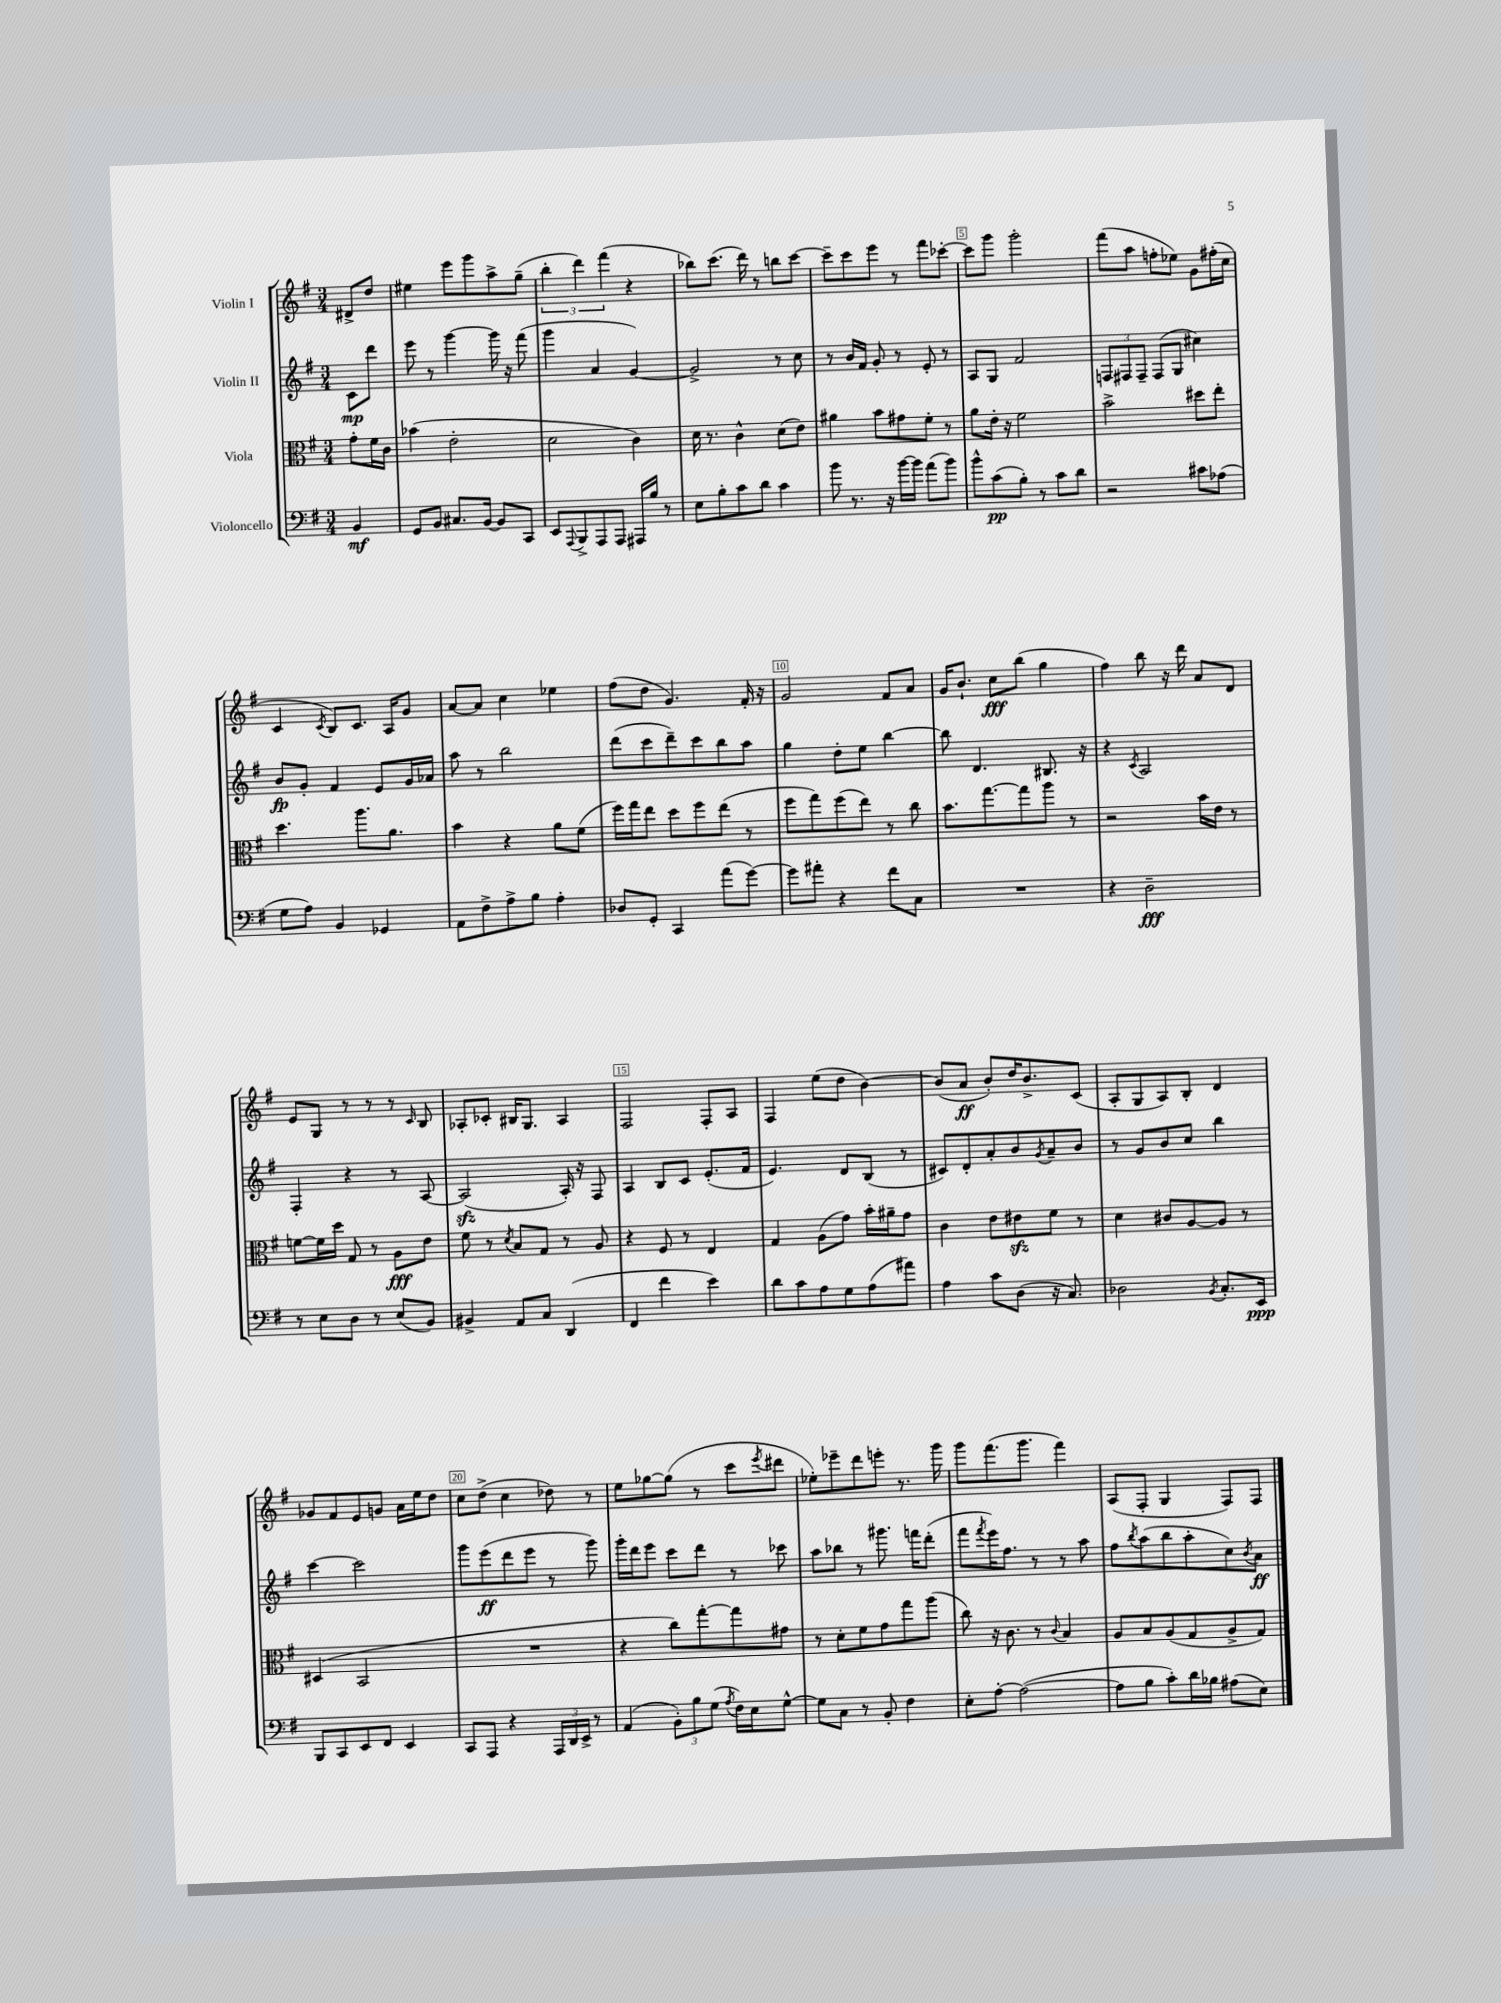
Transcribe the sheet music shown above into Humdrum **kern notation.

**kern	**kern	**kern	**kern
*staff4	*staff3	*staff2	*staff1
*clefF4	*clefC3	*clefG2	*clefG2
*k[f#]	*k[f#]	*k[f#]	*k[f#]
*M3/4	*M3/4	*M3/4	*M3/4
4BB	8g'	8c	8d#^
.	16f#	8ddd	8dd
.	16c	.	.
=	=	=	=
8GG	(4b-	8eee	4ee#
8BB	.	8r	.
8.C#	2e'	[4ggg	8eee
.	.	.	8ggg
[16BB	.	.	.
8BB]	.	16ggg]	8aa^
.	.	16r	.
8CC	.	(8fff#	(8gg~
=	=	=	=
8EE	2d	4ggg	6bb'
8qqAAA	.	.	.
8BBB^	.	.	.
.	.	.	6ddd)
8AAA	.	4a	.
.	.	.	(6fff#
8AAA	.	.	.
16AAA#	4c)	[4g)	4r
16B	.	.	.
8r	.	.	.
=	=	=	=
8E	16d	2g^]	8bb-)
.	8.r	.	.
8B'	.	.	(8.ccc
8c	4c^^	.	.
.	.	.	16ddd)
8d	.	.	8r
4c	(8d	8r	8bb
.	8e)	8cc	[8ccc
=	=	=	=
8b	4a#	8r	8ccc~]
8.r	.	16b	8ccc
.	.	16f#	.
.	8b	8g'	8eee
16r	.	.	.
[16b	8g#	8r	8r
16b]	.	.	.
(8a	8f#'	8e'	8fff#
8b)	8r	8r	[8ccc-'
=	=	=	=
8b^^	8a	8A	8ccc-]
(8c	16e'	8G	8ggg
.	16r	.	.
8B')	2f#	2f#	2ggg'
8r	.	.	.
8c	.	.	.
8d	.	.	.
=	=	=	=
2r	2b^	12F	(8fff#
.	.	12F#	.
.	.	.	8aa
.	.	12F#~	.
.	.	(8F#	8ff'
.	.	8G	8ee-)
8c#	8dd#	4cc#)	8g
(8A-	8ee'	.	(16ff#'
.	.	.	16cc
=	=	=	=
8G	4.dd	8b	4c
8A)	.	8g'	.
.	.	.	8qc
4BB	.	4f#	8B)
.	8.aa	.	8.c
4GG-	.	8e	.
.	8.a	.	16A
.	.	16g	8g
.	.	16a-	.
=	=	=	=
8AA	4b	8aa	[8a
8F#^	.	8r	8a]
8A^	4r	2bb	4cc
8B	.	.	.
4A'	8a	.	4ee-
.	(8f#	.	.
=	=	=	=
8D-	16ff#)	(8ddd	(8ff#
.	16gg	.	.
8GG'	8ee	8ccc	8dd
4CC	8dd	8ddd~)	4.g)
.	8ff#	8ccc	.
(8a	(8ee	8bb	.
[8g)	8r	8aa	16f#'
.	.	.	16r
=	=	=	=
8g]	8ff#	4gg	2g
8a#'	8gg)	.	.
4r	(8ff#	8dd'	.
.	8ee)	8ee	.
8f#	8r	[4bb	8f#
8C	8cc	.	8a
=	=	=	=
2.r	8.b	8bb]	16g
.	.	.	8.b`
.	.	4.d	.
.	[8.gg	.	.
.	.	.	8cc
.	8gg]	.	(8bb
.	8aa	8.B#	4gg
.	8r	.	.
.	.	16r	.
=	=	=	=
4r	2r	4r	4ff#)
.	.	8qc	.
2D~	.	2A	8bb
.	.	.	16r
.	.	.	16ddd
.	16b	.	8a
.	16e	.	.
.	8r	.	8d
=	=	=	=
8r	[8f	4F#'	8e
8E	16f]	.	8G
.	16dd	.	.
8D	8G	4r	8r
8r	8r	.	8r
(8E	8A	8r	8r
.	.	.	16qqc
8BB)	8e	[8A	8B
=	=	=	=
4BB#^	8f#	(2A]	8A-'
.	8r	.	8c-'
.	8qd	.	.
8AA	8B	.	16B#
.	.	.	8.G
8C	8G	.	.
(4DD	8r	16A')	4A-
.	.	16r	.
.	8A	8F#	.
=	=	=	=
4FF#	4r	4A	2F#
4f#	8F#	8B	.
.	8r	8c	.
4e)	4E	(8.e'	8F#'
.	.	.	8A
.	.	16f#	.
=	=	=	=
8d	4G	4.e)	4F#
8c	.	.	.
8A	(8A	.	(8ee
8G	8g)	8d	8dd
(8A	16b'	(8B	[4b)
.	16a#~	.	.
8a#)	8g	8r	.
=	=	=	=
4A	4c	8c#)	(8b]
.	.	8d'	8a
8c	8e	8a'	8b')
(8D	8e#	8b	16dd
.	.	.	8.b^
.	.	8qg	.
16r	8f#	8a~	.
8.C)	.	.	.
.	8r	8b	(8c
=	=	=	=
2D-	4d	8r	8A'
.	.	8g	8G
.	8c#	8b	8A)
.	[8A	8cc	8B'
8qBB	.	.	.
8.C'	8A]	4bb	4d
.	8r	.	.
16EE	.	.	.
=	=	=	=
8BBB	(4D#	[4ccc	8g-
8CC	.	.	8f#
8EE	2BB	2ccc]	8e
8FF#	.	.	8g
4EE	.	.	16a
.	.	.	16ee
.	.	.	8dd
=	=	=	=
8CC	2.r	8ggg	8cc
8AAA	.	(8eee	(8dd^
4r	.	8ddd	4cc
.	.	8eee	.
24AAA	.	8r	8dd-)
24DD	.	.	.
24EE^	.	.	.
8r	.	8ggg)	8r
=	=	=	=
(4AA	4r	16ggg'	8ee
.	.	16ddd	.
.	.	8eee	[8gg-
12BB')	8cc)	8ccc	(8gg-]
12B	.	.	.
.	[8gg'	8ddd	8r
(12G	.	.	.
8qA	.	.	.
16F#)	8gg]	8r	8ccc
16E	.	.	.
.	.	.	8qeee
[8G^^	8g#	8ccc-	8ddd#
=	=	=	=
8G]	8r	8aa	8ee-')
8C	8d'	8bb-	8eee-~
8r	8f#	8r	8ddd
8BB'	8g	8.ggg#	8eee'
4F#	8gg	.	8.r
.	.	16fff	.
.	(8aa	(8ddd'	.
.	.	.	16ggg
=	=	=	=
8E'	8cc)	8fff#	8ggg
.	.	8qfff#	.
[8A'	16r	16eee)	(8.fff#
.	8.c	8.ff#	.
(2A_	.	.	.
.	.	.	8.ggg
.	8r	8r	.
.	8qqc	.	.
.	4B	8r	4fff#)
.	.	8aa	.
=	=	=	=
8A]	8A	8ff#	(8A
.	.	8qbb	.
8B	8B	(8aa	8F#'
8c')	(8A	8bb	4G
16d	8G	8aa'	.
16B-	.	.	.
(8A#	8A^	8cc)	8F#)
.	.	8qb	.
8E)	8G)	8a	8F#
==	==	==	==
*-	*-	*-	*-
